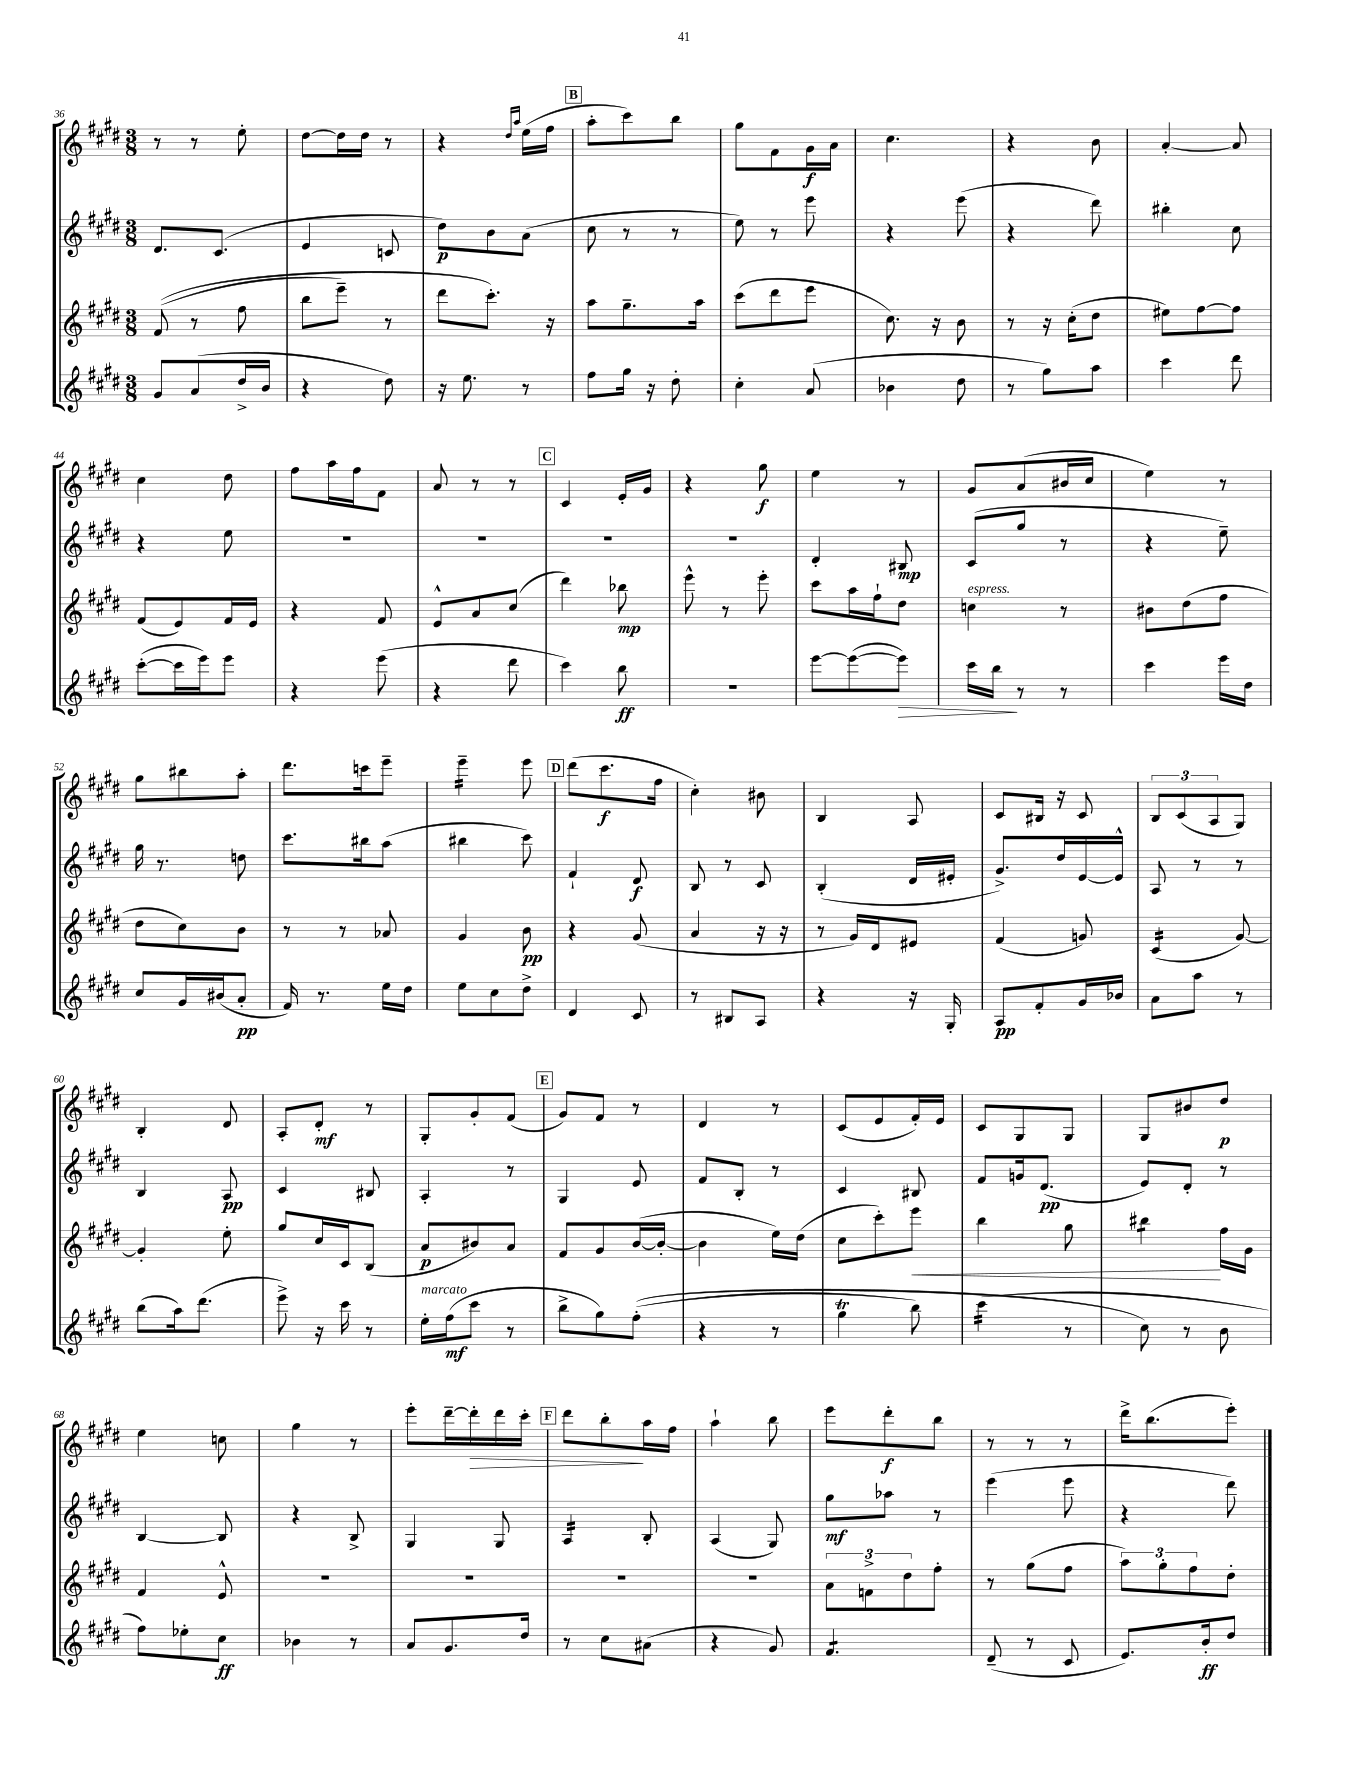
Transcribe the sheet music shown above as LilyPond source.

<<
\new StaffGroup <<
\new Staff = "s0" {
    \clef treble \key e \major \numericTimeSignature \time 3/8
    r8 r8 e''8-. |
    dis''8~ dis''16 dis''16 r8 |
    r4 \grace { dis''16 a''16 } e''16( fis''16 |
    \mark \markup { \box "B" } a''8-. cis'''8) b''8 |
    gis''8 fis'8 gis'16\f a'16 |
    cis''4. |
    r4 b'8 |
    a'4~-. a'8 |
    cis''4 dis''8 |
    fis''8 a''16 fis''16 fis'8 |
    a'8 r8 r8 |
    \mark \markup { \box "C" } cis'4 e'16-. gis'16 |
    r4 gis''8\f |
    e''4 r8 |
    gis'8 a'8( bis'16 cis''16 |
    e''4) r8 |
    gis''8 bis''8 a''8-. |
    dis'''8. c'''16 e'''8-- |
    e'''4:16-- e'''8 |
    \mark \markup { \box "D" } dis'''8( cis'''8.\f fis''16 |
    cis''4-.) bis'8 |
    b4 a8 |
    cis'8 bis16 r16 cis'8 |
    \tuplet 3/2 { b8 cis'8( a8 } gis8) |
    b4-. dis'8 |
    a8-. dis'8-.\mf r8 |
    gis8-. gis'8-. fis'8( |
    \mark \markup { \box "E" } gis'8) fis'8 r8 |
    dis'4 r8 |
    cis'8( e'8 fis'16-.) e'16 |
    cis'8 gis8 gis8 |
    gis8 bis'8 dis''8\p |
    e''4 c''8 |
    gis''4 r8 |
    e'''8-. dis'''16~-- dis'''16-.\> dis'''16 cis'''16-. |
    \mark \markup { \box "F" } dis'''8 b''8-.\! a''16 fis''16 |
    a''4-! b''8 |
    e'''8 dis'''8-.\f b''8 |
    r8 r8 r8 |
    dis'''16-> b''8.( e'''8-.) \bar "|." |
}
\new Staff = "s1" {
    \clef treble \key e \major \numericTimeSignature \time 3/8
    dis'8. cis'8.( |
    e'4 c'8 |
    dis''8\p) b'8 a'8( |
    \mark \markup { \box "B" } cis''8 r8 r8 |
    e''8) r8 e'''8 |
    r4 e'''8( |
    r4 dis'''8) |
    bis''4-. cis''8 |
    r4 e''8 |
    R4. |
    R4. |
    \mark \markup { \box "C" } R4. |
    R4. |
    dis'4-. bis8\mp |
    cis'8( gis''8 r8 |
    r4 e''8--) |
    gis''16 r8. d''8 |
    cis'''8. bis''16 a''8( |
    bis''4 cis'''8) |
    \mark \markup { \box "D" } fis'4-! dis'8\f |
    b8 r8 cis'8 |
    b4-.( dis'16 eis'16-. |
    gis'8.->) dis''16 e'16~ e'16-^ |
    a8 r8 r8 |
    b4 a8\pp |
    cis'4 bis8 |
    a4-. r8 |
    \mark \markup { \box "E" } gis4 e'8 |
    fis'8 b8-. r8 |
    cis'4 bis8 |
    fis'8 g'16 dis'8.\pp( |
    e'8) dis'8-. r8 |
    b4~ b8 |
    r4 b8-> |
    gis4 gis8 |
    \mark \markup { \box "F" } a4:16 b8-. |
    a4( gis8) |
    gis''8\mf aes''8 r8 |
    e'''4( e'''8 |
    r4 dis'''8) \bar "|." |
}
\new Staff = "s2" {
    \clef treble \key e \major \numericTimeSignature \time 3/8
    fis'8(\( r8 fis''8 |
    b''8 e'''8--) r8 |
    dis'''8 cis'''8.-.\) r16 |
    \mark \markup { \box "B" } a''8 gis''8.-- a''16 |
    cis'''8( dis'''8 e'''8 |
    cis''8.) r16 b'8 |
    r8 r16 cis''16-.( dis''8 |
    eis''8) fis''8~ fis''8 |
    fis'8( e'8) fis'16 e'16 |
    r4 fis'8 |
    e'8-^ a'8 cis''8( |
    \mark \markup { \box "C" } dis'''4) bes''8\mp |
    e'''8-^ r8 e'''8-. |
    cis'''8 a''16 fis''16-! dis''8 |
    c''4^\markup { \italic "espress." } r8 |
    bis'8 dis''8( fis''8 |
    dis''8 cis''8) b'8 |
    r8 r8 aes'8 |
    gis'4 b'8\pp |
    \mark \markup { \box "D" } r4 gis'8( |
    a'4 r16 r16 |
    r8 gis'16) dis'16 eis'8 |
    fis'4( g'8) |
    cis'4:16( gis'8~) |
    gis'4-. e''8-. |
    gis''8 cis''16 cis'16 b8( |
    a'8\p bis'8) a'8 |
    \mark \markup { \box "E" } fis'8 gis'8 b'16~( b'16~-. |
    b'4 e''16) dis''16( |
    cis''8 cis'''8-.) e'''8\< |
    b''4 gis''8 |
    bis''4:8\! fis''16 gis'16 |
    fis'4 e'8-^ |
    R4. |
    R4. |
    \mark \markup { \box "F" } R4. |
    R4. |
    \tuplet 3/2 { a'8 f'8-> dis''8 } fis''8-. |
    r8 gis''8( fis''8 |
    \tuplet 3/2 { a''8) gis''8-. fis''8 } dis''8-. \bar "|." |
}
\new Staff = "s3" {
    \clef treble \key e \major \numericTimeSignature \time 3/8
    gis'8 a'8( dis''16-> b'16 |
    r4 dis''8) |
    r16 e''8. r8 |
    \mark \markup { \box "B" } fis''8 gis''16 r16 dis''8-. |
    cis''4-. a'8( |
    bes'4 dis''8 |
    r8 gis''8) a''8 |
    cis'''4 dis'''8 |
    cis'''8~-.( cis'''16 e'''16) e'''8 |
    r4 e'''8( |
    r4 dis'''8 |
    \mark \markup { \box "C" } cis'''4) b''8\ff |
    R4. |
    e'''8~ e'''8~( e'''8\>) |
    cis'''16 b''16\! r8 r8 |
    cis'''4 e'''16 dis''16 |
    cis''8 gis'16 bis'16( a'8-.\pp |
    fis'16) r8. e''16 dis''16 |
    e''8 cis''8 dis''8-> |
    \mark \markup { \box "D" } dis'4 cis'8 |
    r8 bis8 a8 |
    r4 r16 gis16-. |
    a8\pp fis'8-. gis'16 bes'16 |
    a'8 a''8 r8 |
    b''8( a''16) dis'''8.( |
    e'''8->) r16 cis'''16 r8 |
    e''16-.^\markup { \italic "marcato" } fis''16\mf( cis'''8 r8 |
    \mark \markup { \box "E" } b''8-> gis''8) fis''8-.(\( |
    r4 r8 |
    gis''4\trill b''8) |
    cis'''4:16( r8 |
    cis''8\) r8 b'8 |
    fis''8) ees''8-. cis''8\ff |
    bes'4 r8 |
    a'8 gis'8. dis''16 |
    \mark \markup { \box "F" } r8 cis''8 ais'8( |
    r4 gis'8) |
    fis'4.:8 |
    dis'8--( r8 cis'8 |
    e'8.) b'16-.\ff dis''8 \bar "|." |
}
>>
>>
\layout { \context { \Score currentBarNumber = #36 } }
